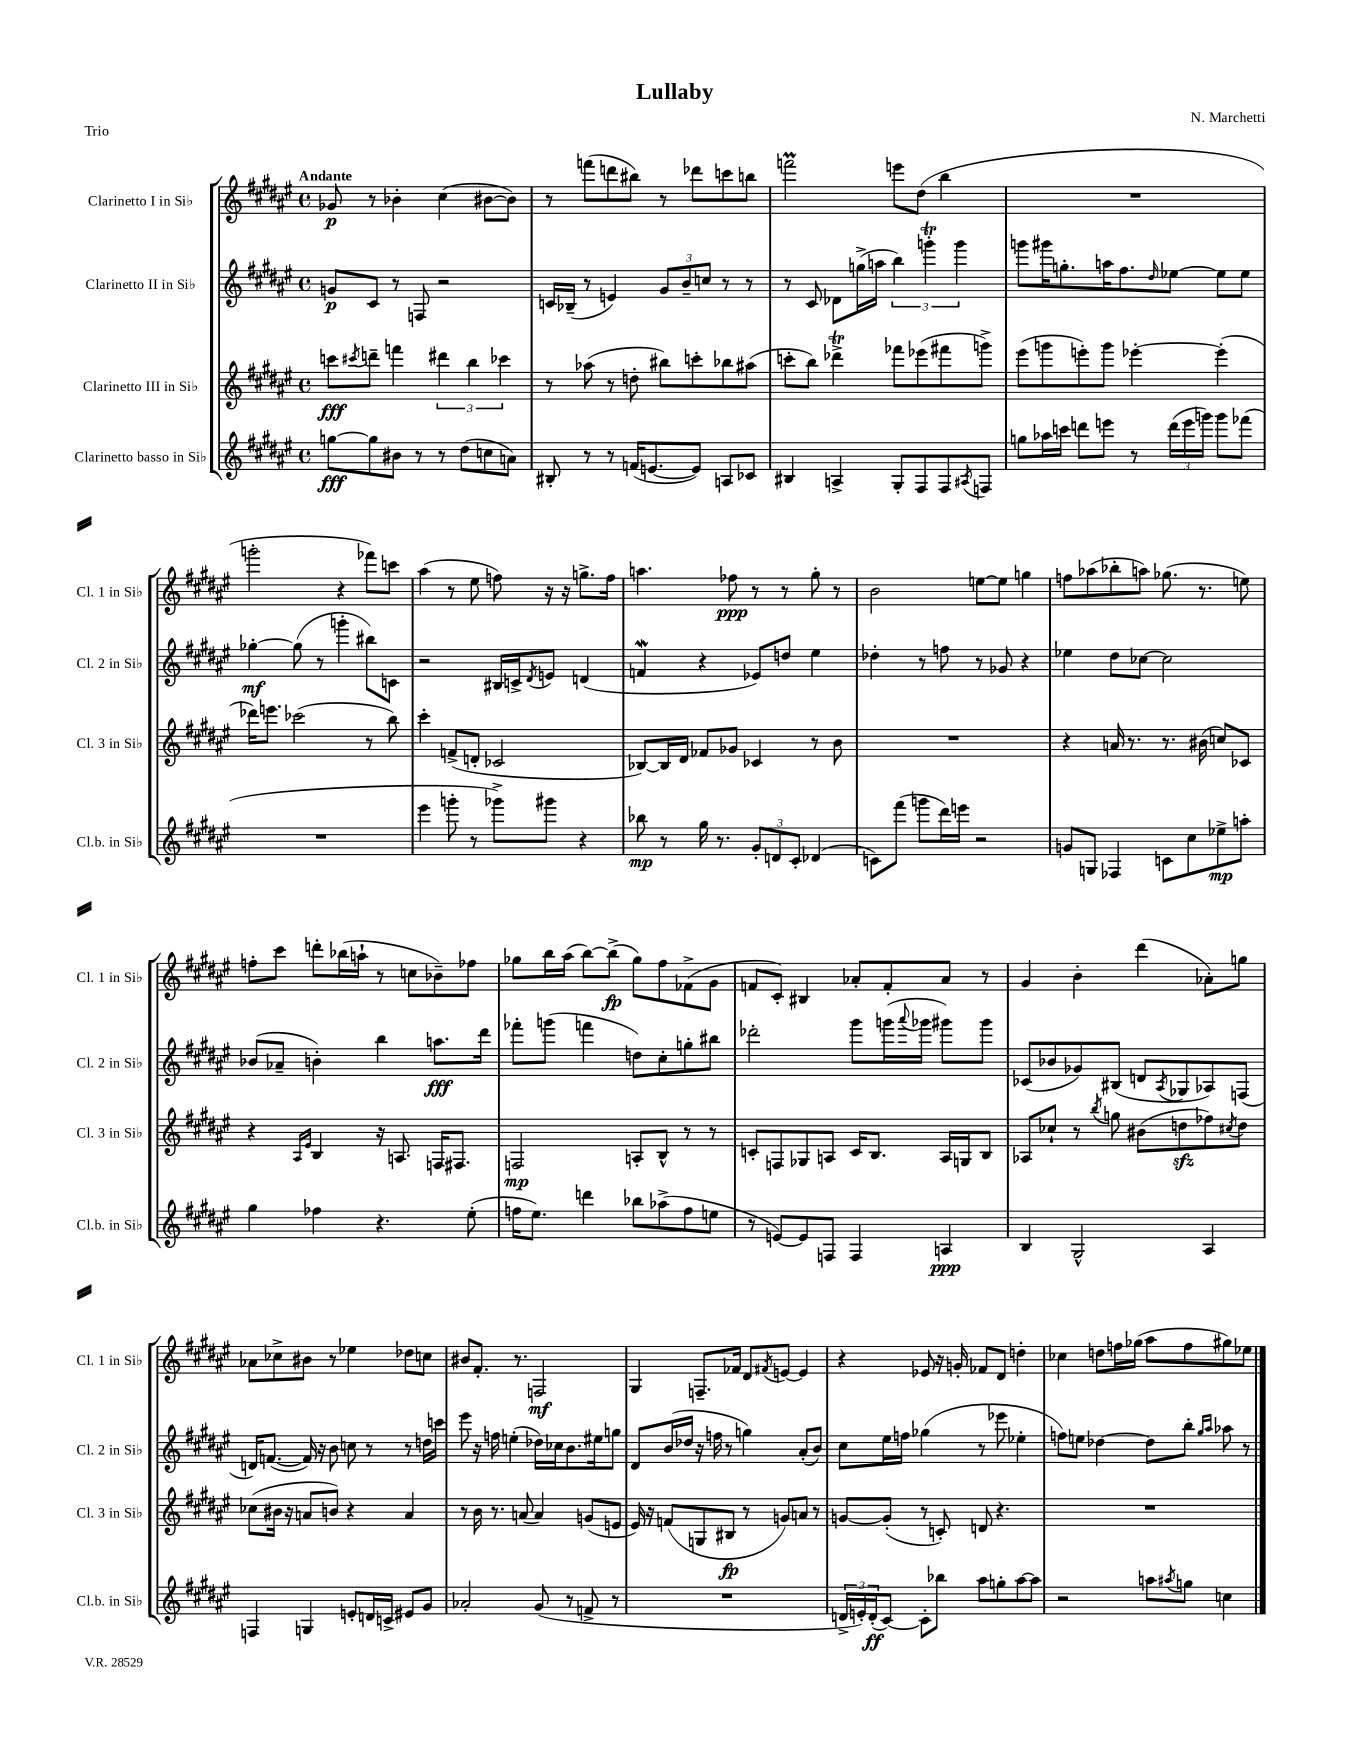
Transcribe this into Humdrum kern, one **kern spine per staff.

**kern	**kern	**kern	**kern
*staff4	*staff3	*staff2	*staff1
*clefG2	*clefG2	*clefG2	*clefG2
*k[f#c#g#d#a#e#]	*k[f#c#g#d#a#e#]	*k[f#c#g#d#a#e#]	*k[f#c#g#d#a#e#]
*M4/4	*M4/4	*M4/4	*M4/4
*met(c)	*met(c)	*met(c)	*met(c)
[8gg	8ccc	8g	8g-
.	8qccc#	.	.
8gg]	8ddd~	8c#	8r
8b#	4fff	8r	4b-'
8r	.	8F	.
8r	6ddd#	2r	(4cc#
(8dd#	.	.	.
.	6bb	.	.
8cc	.	.	[8b#
.	6ccc-	.	.
8a)	.	.	8b#])
=	=	=	=
8B#'	8r	16c	8r
.	.	(16B-~	.
8r	(8aa-	8r	(8fff
8r	8r	4e)	8ddd
(16f	8dd'	.	8bb#)
[8.e	.	.	.
.	8bb#)	12g#	8r
.	.	12b~	.
8e])	8ccc'	.	8ddd-
.	.	12cc	.
8A	8bb-	8r	8ccc
8c-	(8aa#	8r	8bb
=	=	=	=
4B#	8ccc'	8r	2fff
.	8bb)	8c#	.
4A^	4ddd-^	8d-	.
.	.	(16gg^	.
.	.	16aa	.
8G#'	8fff-	6bb)	8eee
8F#	(8eee-	.	(8dd#
.	.	6ggg'	.
8F#	8fff#	.	4bb
.	.	6ggg	.
8qA#	.	.	.
8F	8ggg^)	.	.
=	=	=	=
8gg	(8eee#	8ggg	1r
16aa-	8ggg	16ggg#	.
16ccc	.	8.gg'	.
8ddd	8eee')	.	.
8eee	8ggg	16aa	.
.	.	8.ff#	.
8r	[4eee-'	.	.
.	.	16qqdd#	.
(24ddd	.	[8ee-	.
24eee	.	.	.
24ggg)	.	.	.
8ggg	(4eee-']	8ee-]	.
(8fff-	.	8ee-	.
=	=	=	=
1r	16ddd-)	[4gg-'	2ggg'
.	8.eee	.	.
.	(2ccc-	(8gg-]	.
.	.	8r	.
.	.	4ggg'	4r
.	8r	8bb#)	8fff-)
.	8bb)	8c	8ccc
=	=	=	=
4eee#	4ccc#'	2r	(4aa#
8ggg'	(8f^	.	8r
8r	8d'	.	8ee#
8ggg-^)	2c-	16B#	8ff)
.	.	16c^	.
.	.	8qd#	.
8ggg#	.	8e	16r
.	.	.	16r
4r	.	(4d	8.gg^
.	.	.	16ff
=	=	=	=
8bb-	[8B-)	4f	4.aa
8r	16B-]	.	.
.	16d#	.	.
16gg#	8f-	4r	.
8.r	.	.	.
.	8g-	.	8ff-
12g#'	4c-	8e-)	8r
12d	.	.	.
.	.	8dd	8r
12c#'	.	.	.
(4d-	8r	4ee#	8gg#'
.	8b	.	8r
=	=	=	=
8c)	1r	4dd-'	2b
(8fff#	.	.	.
8ggg	.	8r	.
16ddd#)	.	8ff	.
16eee	.	.	.
2r	.	8r	[8ee
.	.	8g-	8ee]
.	.	4r	4gg
=	=	=	=
8g	4r	4ee-	8ff
8G	.	.	(8aa-
4F-	16a	8dd#	8bb-'
.	8.r	.	.
.	.	[8cc-	8aa)
8c	8.r	2cc-]	(8.gg-
8cc#	.	.	.
.	(16b#	.	8.r
8ee-^	8cc)	.	.
8aa'	8c-	.	8ee)
=	=	=	=
4gg#	4r	(8b-	8ff'
.	.	8a-~	8ccc#
.	16qqA#	.	.
.	16qqe#	.	.
4ff-	4B	4b')	8ddd'
.	.	.	(16bb-
.	.	.	16aa`
4.r	16r	4bb	8r
.	8.A	.	.
.	.	.	8cc
.	16F	8.aa	8b-~)
.	8.F#	.	.
(8ee#'	.	.	8ff-
.	.	16ddd#	.
=	=	=	=
16ff	2F	8fff-'	8gg-
8.ee#)	.	.	.
.	.	(8ggg	16bb
.	.	.	(16aa#
4ddd	.	4fff	[8bb)
.	.	.	(8bb^]
8bb-	8A'	8dd)	8gg-)
(8aa-^	8B^^	8cc#'	8ff#
8ff	8r	8gg'	(8f-^
8ee	8r	8bb#	8g#
=	=	=	=
8r	8c'	2ddd-'	8f
[8e)	8F	.	8c#')
8e]	8G-	.	4B#
8F	8A	.	.
4F	16c	8ggg#	8a-'
.	8.B	.	.
.	.	(16ggg	8f'
.	.	8qqaaa#	.
.	.	16ggg-	.
4A	16A	8ggg#)	8a-
.	16G	.	.
.	8B	8ggg#	8r
=	=	=	=
4B	8A-	(8c-	4g#
.	8cc-`	8b-	.
2G#^^	8r	8g-)	4b'
.	8qbb	.	.
.	8gg	(8B#	.
.	(8b#	8d	(4ddd#
.	.	8qA#	.
.	8dd	8G-	.
4A#	8ff-)	8A-)	8a-')
.	8qcc#	.	.
.	8dd	(8F	8gg
=	=	=	=
4F	(8cc-	16d)	8a-
.	.	([8.f	.
.	16b#	.	8cc-^
.	16r	.	.
4G	8a	16f])	8b#
.	.	16r	.
.	8b)	8b	8r
8e'	4r	8cc	4ee-
16d	.	8r	.
16c^	.	.	.
8e#	4a	8r	8dd-
8g#	.	16dd	8cc
.	.	16ccc	.
=	=	=	=
2a-'	8r	8eee#	8b#
.	16b	16r	8.f#'
.	8.r	16ff	.
.	.	(4ee'	.
.	.	.	8.r
.	(8a	.	.
(8g#	4a)	16dd-)	2F
.	.	16cc-	.
8r	.	8.b	.
8f^	(8g	.	.
.	.	16ee#	.
8r	8e	8gg	.
=	=	=	=
1r	16e#)	8d#	4G#
.	16r	.	.
.	(8f	(16b	.
.	.	16dd-	.
.	8G	16r	8.F~
.	.	16ff	.
.	8B#	8r	.
.	.	.	16f-
.	8r	4gg)	8d#
.	.	.	8qf#
.	8g)	.	[8e
.	8a	(8a#'	4e]
.	8r	8b)	.
=	=	=	=
24d^	[8g	8cc#	4r
24e')	.	.	.
(24d'	.	.	.
[8c#)	(8g']	16ee#	.
.	.	16ff	.
8c#']	8r	(4gg-	8e-
8bb-	8c')	.	16r
.	.	.	16g'
8aa#	8d	8r	8f-
8gg'	4.r	8eee-	8d#
[8aa#	.	4ee-'	4dd'
8aa#]	.	.	.
=	=	=	=
2r	1r	8ff)	4cc-
.	.	8ee	.
.	.	[4dd-	8dd
.	.	.	16ff
.	.	.	(16gg-
8aa	.	8dd-]	8aa#
8qaa#	.	.	.
8gg	.	8bb'	8ff
.	.	16qqgg#	.
.	.	16qqaa#	.
4cc	.	8aa-	8gg#)
.	.	8r	8ee-
==	==	==	==
*-	*-	*-	*-
